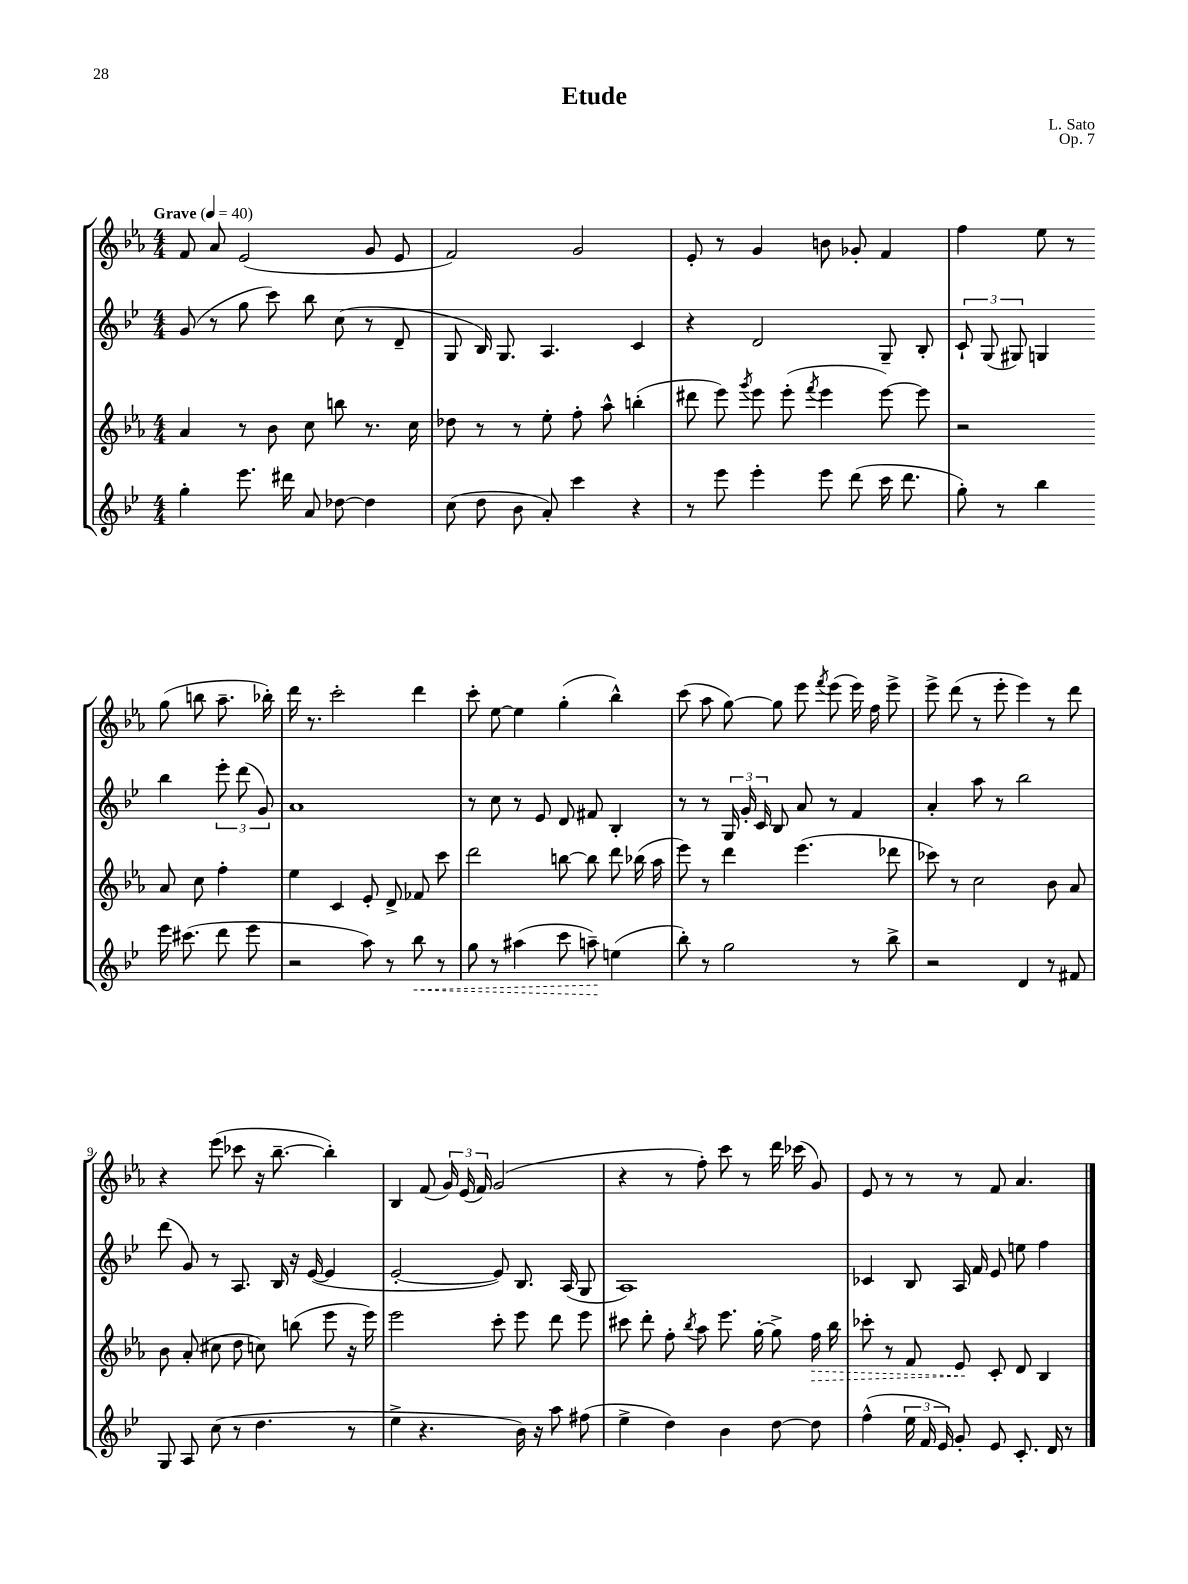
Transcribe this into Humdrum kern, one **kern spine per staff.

**kern	**kern	**kern	**kern
*staff4	*staff3	*staff2	*staff1
*clefG2	*clefG2	*clefG2	*clefG2
*k[b-e-]	*k[b-e-a-]	*k[b-e-]	*k[b-e-a-]
*M4/4	*M4/4	*M4/4	*M4/4
*MM40	*MM40	*MM40	*MM40
4gg'\	4a-/	(8g/	8f/
.	.	8r	8a-/
8.eee-\	8r	8gg\	(2e-/
.	8b-\	8ccc\)	.
16ddd#\	.	.	.
8a/	8cc\	8bb-\	.
[8dd-\	8bb\	(8cc\	.
4dd-\]	8.r	8r	8g/
.	.	8d~/	8e-/
.	16cc\	.	.
=	=	=	=
(8cc\	8dd-\	8G/	2f/)
8dd\	8r	16B-/)	.
.	.	8.G/	.
8b-\	8r	.	.
8a'/)	8ee-'\	4.A/	.
4ccc\	8ff'\	.	2g/
.	8aa-^^\	.	.
4r	(4bb'\	4c/	.
=	=	=	=
8r	8ddd#\	4r	8e-'/
8eee-\	8eee-\)	.	8r
.	8qggg/	.	.
4eee-'\	8eee-\	2d/	4g/
.	(8eee-'\	.	.
.	8qfff/	.	.
8eee-\	4eee-\	.	8b\
(8ddd\	.	.	8g-'/
16ccc\	[8eee-\)	8G~/	4f/
8.ddd\	.	.	.
.	8eee-\]	8B-'/	.
=	=	=	=
8gg'\)	2r	12c`/	4ff\
.	.	(12G/	.
8r	.	.	.
.	.	12G#/)	.
4bb-\	.	4G/	8ee-\
.	.	.	8r
16eee-\	8a-/	4bb-\	(8gg\
(8.ccc#\	.	.	.
.	8cc\	.	8bb\
8ddd\	4ff'\	12eee-'\	8.aa-~\
.	.	(12ddd\	.
8eee-\	.	.	.
.	.	12g/)	.
.	.	.	16bb-'\)
=	=	=	=
2r	4ee-\	1a	16ddd\
.	.	.	8.r
.	4c/	.	2ccc'\
8aa\)	8e-'/	.	.
8r	8d^/	.	.
8bb-\	8f-/	.	4ddd\
8r	8ccc\	.	.
=	=	=	=
8gg\	2ddd\	8r	8ccc'\
8r	.	8cc\	[8ee-\
(4aa#\	.	8r	4ee-\]
.	.	8e-/	.
8ccc\	[8bb\	8d/	(4gg'\
8aa~\)	8bb\]	8f#/	.
(4ee\	8ddd\	4B-'/	4bb-^^\)
.	(16bb-\	.	.
.	16aa-\	.	.
=	=	=	=
8bb-'\)	8eee-\)	8r	(8ccc\
8r	8r	8r	8aa-\
2gg\	4ddd\	24G/	[8gg\)
.	.	24g'/	.
.	.	24c/	.
.	.	8B-/	8gg\]
.	(4.eee-\	8a/	8eee-\
.	.	.	8qfff/
.	.	8r	(8eee-\
8r	.	4f/	16eee-\)
.	.	.	16ff\
8bb-^\	8ddd-\	.	8eee-^\
=	=	=	=
2r	8ccc-\)	4a'/	8eee-^\
.	8r	.	(8ddd\
.	2cc\	8aa\	8r
.	.	8r	8eee-'\
4d/	.	2bb-\	4eee-\)
8r	8b-\	.	8r
8f#/	8a-/	.	8ddd\
=	=	=	=
8G/	8b-\	(8ddd\	4r
8A/	(8a-'/	8g/)	.
(8cc\	8cc#\	8r	(8eee-\
8r	8dd\	8.A/	8ccc-\
4.dd\	8cc\)	.	16r
.	.	16B-/	[8.bb-~\
.	(8bb\	16r	.
.	.	([16e-/	.
.	8eee-\	4e-/]	4bb-'\])
8r	16r	.	.
.	16eee-\)	.	.
=	=	=	=
4ee-^\	2eee-\	[2e-'/	4B-/
4.r	.	.	(8f/
.	.	.	24g/)
.	.	.	(24e-/
.	.	.	24f/)
.	8ccc'\	8e-/])	(2g/
16b-\)	8eee-\	8.B-/	.
16r	.	.	.
8aa\	8ddd\	.	.
.	.	(16A/	.
(8ff#\	8eee-\	8G/	.
=	=	=	=
4ee-^\	8ccc#\	1A)	4r
.	8ddd'\	.	.
4dd\)	8ff'\	.	8r
.	8qbb-/	.	.
.	8aa-\	.	8ff'\)
4b-\	8.eee-\	.	8ccc\
.	.	.	8r
.	[16gg'\	.	.
[8dd\	8gg^\]	.	16ddd\
.	.	.	(16ccc-\
8dd\]	16ff\	.	8g/)
.	16bb-\	.	.
=	=	=	=
(4ff^^\	8ccc-'\	4c-/	8e-/
.	8r	.	8r
24ee-\	8f/	8B-/	8r
24f/	.	.	.
24e-/)	.	.	.
8g'/	8e-/	16A/	8r
.	.	16f/	.
8e-/	8c'/	8e-/	8f/
8.c'/	8d/	8ee\	4.a-/
.	4B-/	4ff\	.
16d/	.	.	.
8r	.	.	.
==	==	==	==
*-	*-	*-	*-
